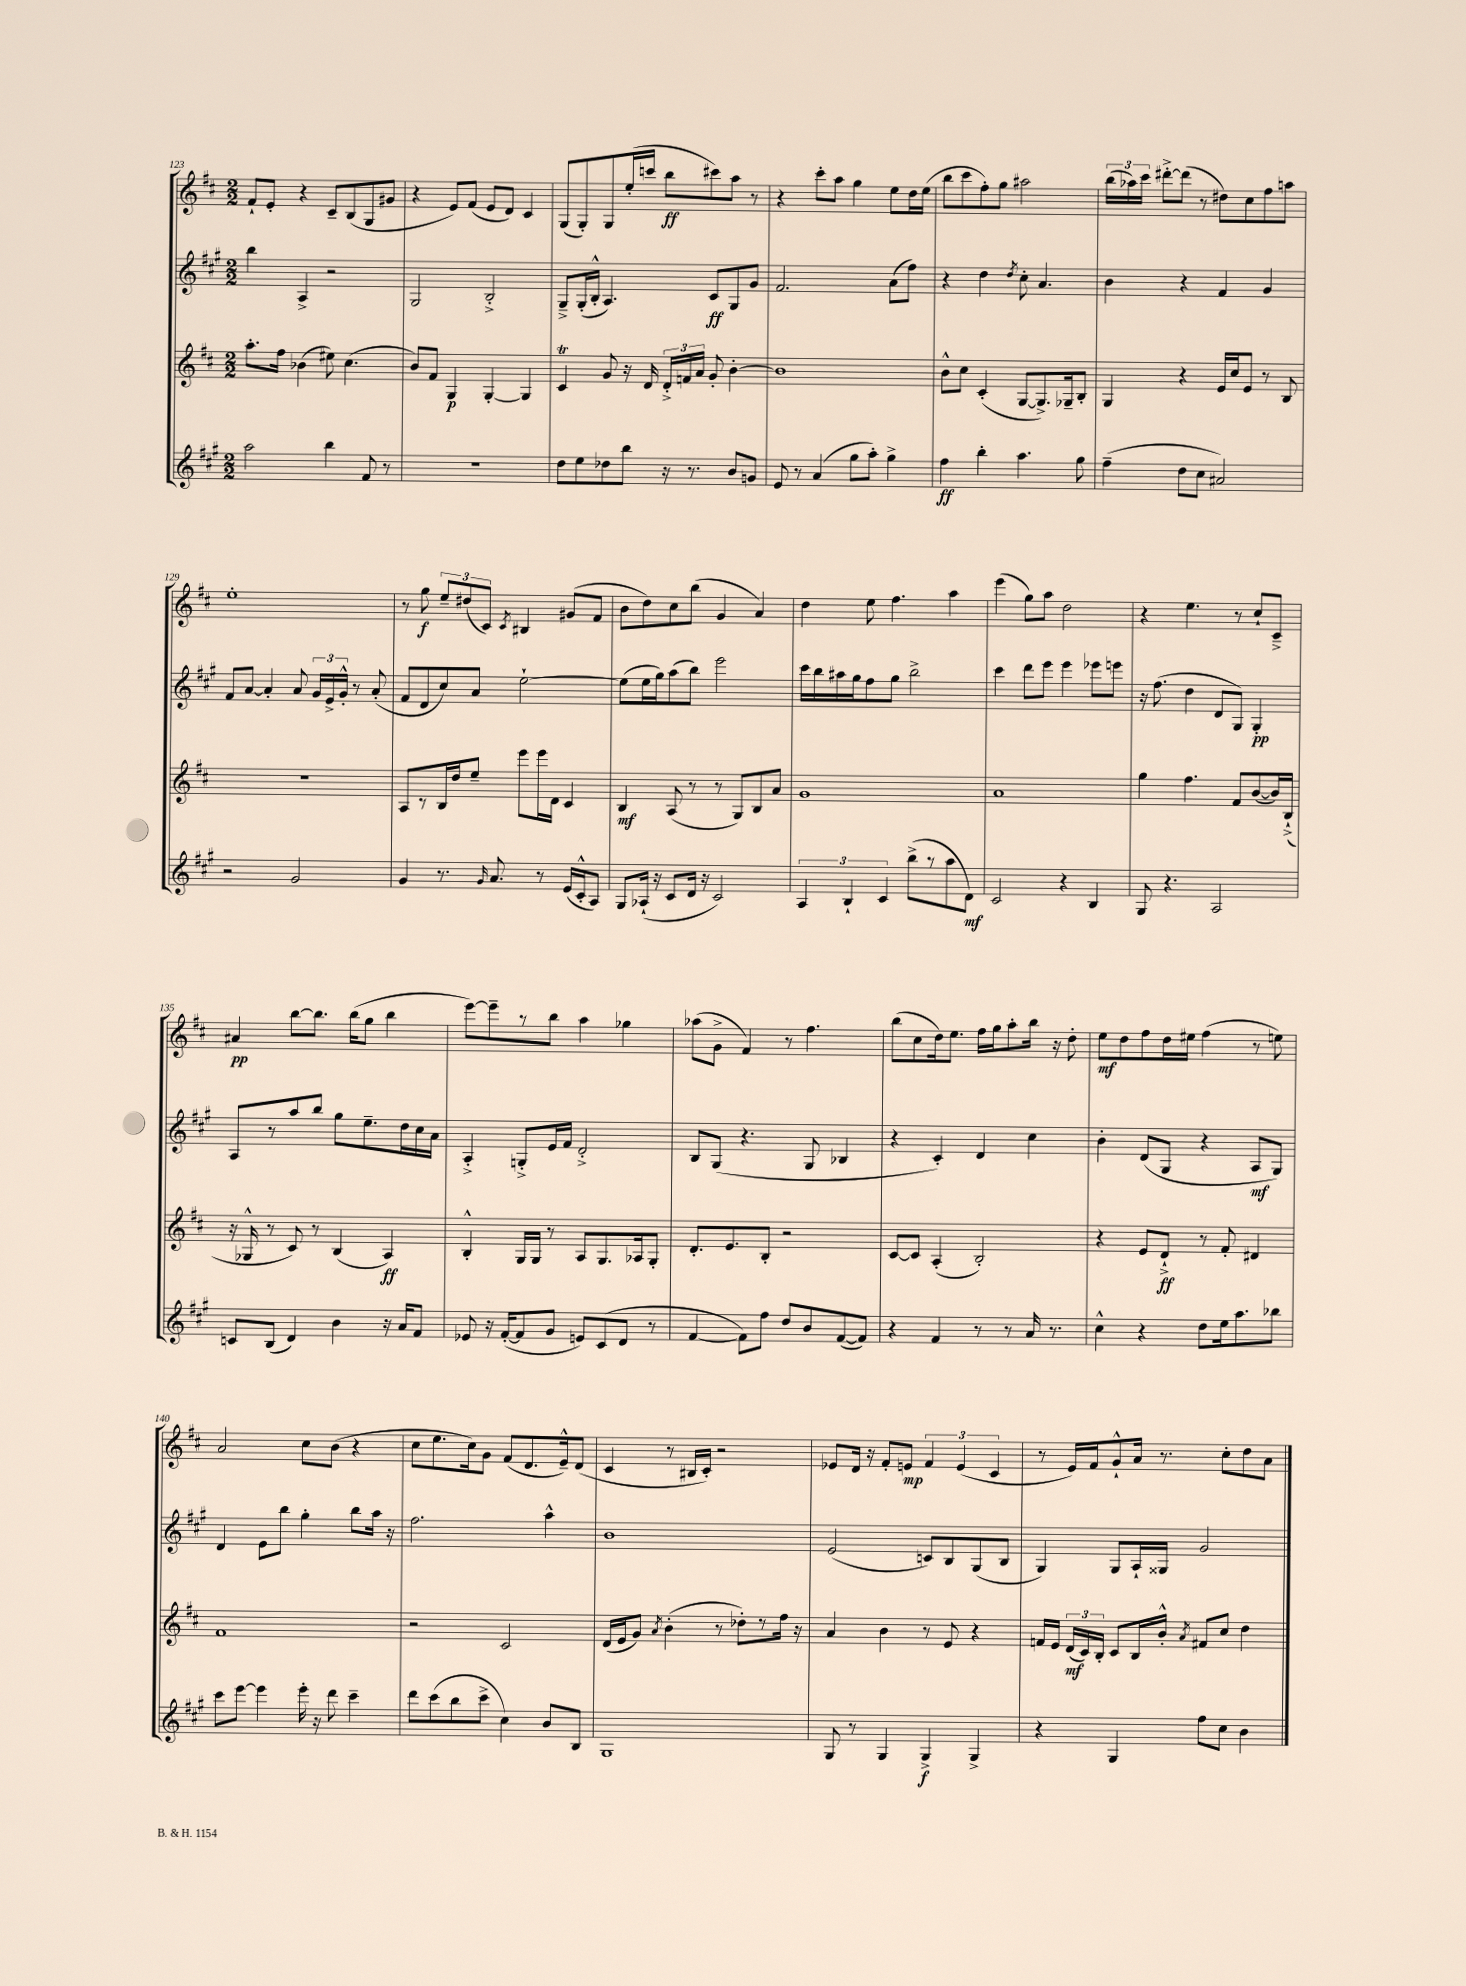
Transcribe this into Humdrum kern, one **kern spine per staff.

**kern	**kern	**kern	**kern
*staff4	*staff3	*staff2	*staff1
*clefG2	*clefG2	*clefG2	*clefG2
*k[f#c#g#]	*k[f#c#]	*k[f#c#g#]	*k[f#c#]
*M2/2	*M2/2	*M2/2	*M2/2
2aa\	8.aa'\L	4bb\	8f#`/L
.	.	.	8e'/J
.	16ff#\Jk	.	.
.	(4b-\	4A^/	4r
4bb\	8ee#\)	2r	8c#~/L
.	(4.cc#\	.	(8B/
8f#/	.	.	8G/
8r	.	.	8g#/J
=	=	=	=
1r	8b/L)	2G#/	4r
.	8f#/J	.	.
.	4G/	.	8e/L)
.	.	.	(8f#/J
.	[4G'/	2B'^/	8e/L
.	.	.	8d/J)
.	4G/]	.	4c#/
=	=	=	=
8dd\L	4c#/	8G#~^/L	(8G/L
8ee\	.	(16G#'/L	8G'/)
.	.	16B'^^/JJ	.
8dd-\	8g/	4.A/)	8G/
8bb\J	16r	.	(16ee'/L
.	16d/	.	16ccc/JJ
16r	24d'^/LL	.	8bb\L
.	24f/	.	.
8.r	.	.	.
.	24a/JJ	.	.
.	8g'/	8c#/L	8ccc#\)
8b/L	[4b'\	8G#/	8aa\J
8g/J	.	8g#/J	8r
=	=	=	=
8e/	1b]	2.f#/	4r
8r	.	.	.
(4a/	.	.	8ccc#'\L
.	.	.	8aa\J
8gg#\L	.	.	4gg\
8aa'\J)	.	.	.
4gg#^\	.	(8a\L	8ee\L
.	.	8ff#\J)	16dd\L
.	.	.	(16ee\JJ
=	=	=	=
4ff#\	8b^^\L	4r	8bb\L
.	8cc#\J	.	8ccc#\
4bb'\	(4c#'/	4dd\	8ff#'\)
.	.	.	8gg\J
.	.	8qdd/	.
4.aa\	[8G/L	8cc#'\	2aa#\
.	8.G^/])	4.a/	.
.	16G-~/k	.	.
8gg#\	8B'/J	.	.
=	=	=	=
(4ff#~\	4G/	4b\	(24bb\LL
.	.	.	24aa-\)
.	.	.	24ccc#\JJ
.	.	.	[8ddd#'^\L
8dd\L	4r	4r	(8ddd#\]J
8cc#\J	.	.	8r
2a#/)	16e/LL	4f#/	8dd#\L)
.	16cc#/J	.	.
.	8e/J	.	8cc#\
.	8r	4g#/	8ff#\
.	8B/	.	8aa\J
=	=	=	=
2r	1r	8f#/L	1ee'
.	.	[8a/J	.
.	.	4a'/]	.
2g#/	.	8a/	.
.	.	24g#/LL	.
.	.	24e^/	.
.	.	24g#'^^/JJ	.
.	.	8r	.
.	.	(8a'/	.
=	=	=	=
4g#/	8A/L	8f#/L	8r
.	8r	8d/	8gg\
8.r	16B/L	8cc#/)	12ee~/L
.	16dd/J	.	.
.	.	.	(12dd#/
.	8ee~/J	8a/J	.
.	.	.	12c#/J)
16qqg#/	.	.	.
8.a/	.	.	.
.	.	.	8qc#/
.	8eee\L	[2ee`\	4B#/
8r	16eee\L	.	.
.	16d\JJ	.	.
(16e/LL	4c#/	.	(8g#/L
16c#'^^/J	.	.	.
8A/J)	.	.	8f#/J
=	=	=	=
8G#/L	4B/	(8ee\]L	8b\L
(16A-`/Jk	.	16ee\L	8dd\)
16r	.	16gg#\J)	.
8c#/L	(8A/	(8aa\	8cc#\
16d/Jk	8r	8bb\J)	(8bb\J
16r	.	.	.
2c#/)	8r	2eee\	4g/
.	8G/L)	.	.
.	8B/	.	4a/)
.	8a/J	.	.
=	=	=	=
6A/	1g	16ccc#\LL	4dd\
.	.	16bb\	.
.	.	16aa#\	.
6B`/	.	.	.
.	.	16gg#\J	.
.	.	8ff#\	8ee\
6c#/	.	.	.
.	.	8gg#\J	4.ff#\
(8bb^\L	.	2bb^\	.
8r	.	.	.
8aa\	.	.	4aa\
8d\J)	.	.	.
=	=	=	=
2c#/	1a	4ccc#\	(4eee\
.	.	8ddd\L	8gg\L)
.	.	8eee\J	8aa\J
4r	.	4eee\	2dd\
4B/	.	8eee-\L	.
.	.	8eee\J	.
=	=	=	=
8G#/	4gg\	16r	4r
.	.	(8.ff#\	.
4.r	.	.	.
.	4.ff#\	4dd\	4.ee\
2A/	.	8d/L	.
.	8f#/L	8G#/J)	8r
.	([8b/	4G#'/	8cc#`/L
.	16b/]L)	.	8c#~^/J
.	(16B`^/JJ	.	.
=	=	=	=
8c/L	16r	8A/L	4a#/
.	16G-^^/	.	.
(8B/J	8r	8r	.
4d/)	8c#/)	8aa/	[8bb\L
.	8r	8bb/J	8.bb\]J
4b\	(4B/	8gg#\L	.
.	.	.	(16bb\LK
.	.	8.ee~\	8gg\J
16r	4A/)	.	4bb\
16a/LK	.	16dd\L	.
8f#/J	.	16cc#\	.
.	.	16a\JJ	.
=	=	=	=
8e-/	4B'^^/	4A'^/	[8eee\L)
16r	.	.	8eee~\]
([16f#'/LK	.	.	.
8f#/]	16G/LL	8G'^/L	8r
.	16G/JJ	.	.
8g#/J	8r	16e/L	8bb\J
.	.	16f#/JJ	.
8e/L)	8A/L	2d'^/	4aa\
(8c#/	8.G/	.	.
8d/J	.	.	4gg-\
.	16A-/k	.	.
8r	8G'/J	.	.
=	=	=	=
[4f#/	8.d'/L	8B/L	(8aa-\L
.	.	(8G#/J	8g^\J
.	8.e/	.	.
8f#\]L)	.	4.r	4f#/)
8ff#\J	8B'/J	.	.
8dd/L	2r	.	8r
8b/	.	8G#/	4.ff#\
([8f#/	.	4B-/	.
8f#/]J)	.	.	.
=	=	=	=
4r	[8c#/L	4r	(8bb\L
.	8c#/]J	.	8cc#\
4f#/	(4A'/	4c#'/)	16dd\k)
.	.	.	8.ee\J
8r	2B'/)	4d/	16ff#\LL
.	.	.	16gg\J
8r	.	.	8aa'\
16a/	.	4cc#\	16bb\Jk
8.r	.	.	16r
.	.	.	8dd'\
=	=	=	=
4cc#^^\	4r	4b'\	8ee\L
.	.	.	8dd\
4r	8e/L	(8d/L	8ff#\
.	8d`^/J	8G#/J	16dd\L
.	.	.	16ee#\JJ
8dd\L	8r	4r	(4ff#\
16ee\k	8f#'/	.	.
8.aa\	.	.	.
.	4d#/	8A/L	8r
8bb-\J	.	8G#/J)	8ee\)
=	=	=	=
8ccc#\L	1f#	4d/	2a/
[8eee\J	.	.	.
4eee\]	.	8e\L	.
.	.	8bb\J	.
16eee'\	.	4gg#'\	8cc#\L
16r	.	.	.
8ddd\	.	.	(8b\J
4ccc#~\	.	8bb\L	4r
.	.	16aa\Jk	.
.	.	16r	.
=	=	=	=
8ddd\L	2r	2.ff#\	8cc#\L
(8ccc#\	.	.	8.ee\
8bb\	.	.	.
.	.	.	16cc#\k)
8ccc#^\J	.	.	8g\J
4cc#\)	2c#/	.	(8f#/L
.	.	.	8.d/
8b/L	.	4aa^^\	.
.	.	.	16e~^^/k)
8B/J	.	.	(8d/J
=	=	=	=
1G#	(16d/LL	1b	4c#/
.	16e/J	.	.
.	8g/J)	.	.
.	8qa/	.	.
.	(4b'\	.	8r
.	.	.	16B#/LL
.	.	.	16c#'/JJ)
.	8r	.	2r
.	8dd-'\L)	.	.
.	8r	.	.
.	16ff#\Jk	.	.
.	16r	.	.
=	=	=	=
8G#/	4a/	(2e/	8e-/L
8r	.	.	16d/Jk
.	.	.	16r
4G#/	4b\	.	8f#'/L
.	.	.	8e/J
4G#^/	8r	8c/L)	6f#/
.	8e/	8B/	.
.	.	.	(6e/
4G#^/	4r	(8G#/	.
.	.	.	6c#/
.	.	8B/J	.
=	=	=	=
4r	16f/LL	4G#/)	8r
.	16e/JJ	.	.
.	(24d/LL	.	16e/LL)
.	24c#/)	.	.
.	.	.	16f#/J
.	24B'/JJ	.	.
4G#/	8c#/L	8G#/L	8g`^^/
.	16B/L	16A`/L	16a/Jk
.	16b'^^/JJ	16G##/JJ	8.r
.	8qa/	.	.
8ff#\L	8f#/L	2g#/	.
8cc#\J	8cc#/J	.	8cc#'\L
4b\	4dd\	.	8dd\
.	.	.	8a\J
==	==	==	==
*-	*-	*-	*-
